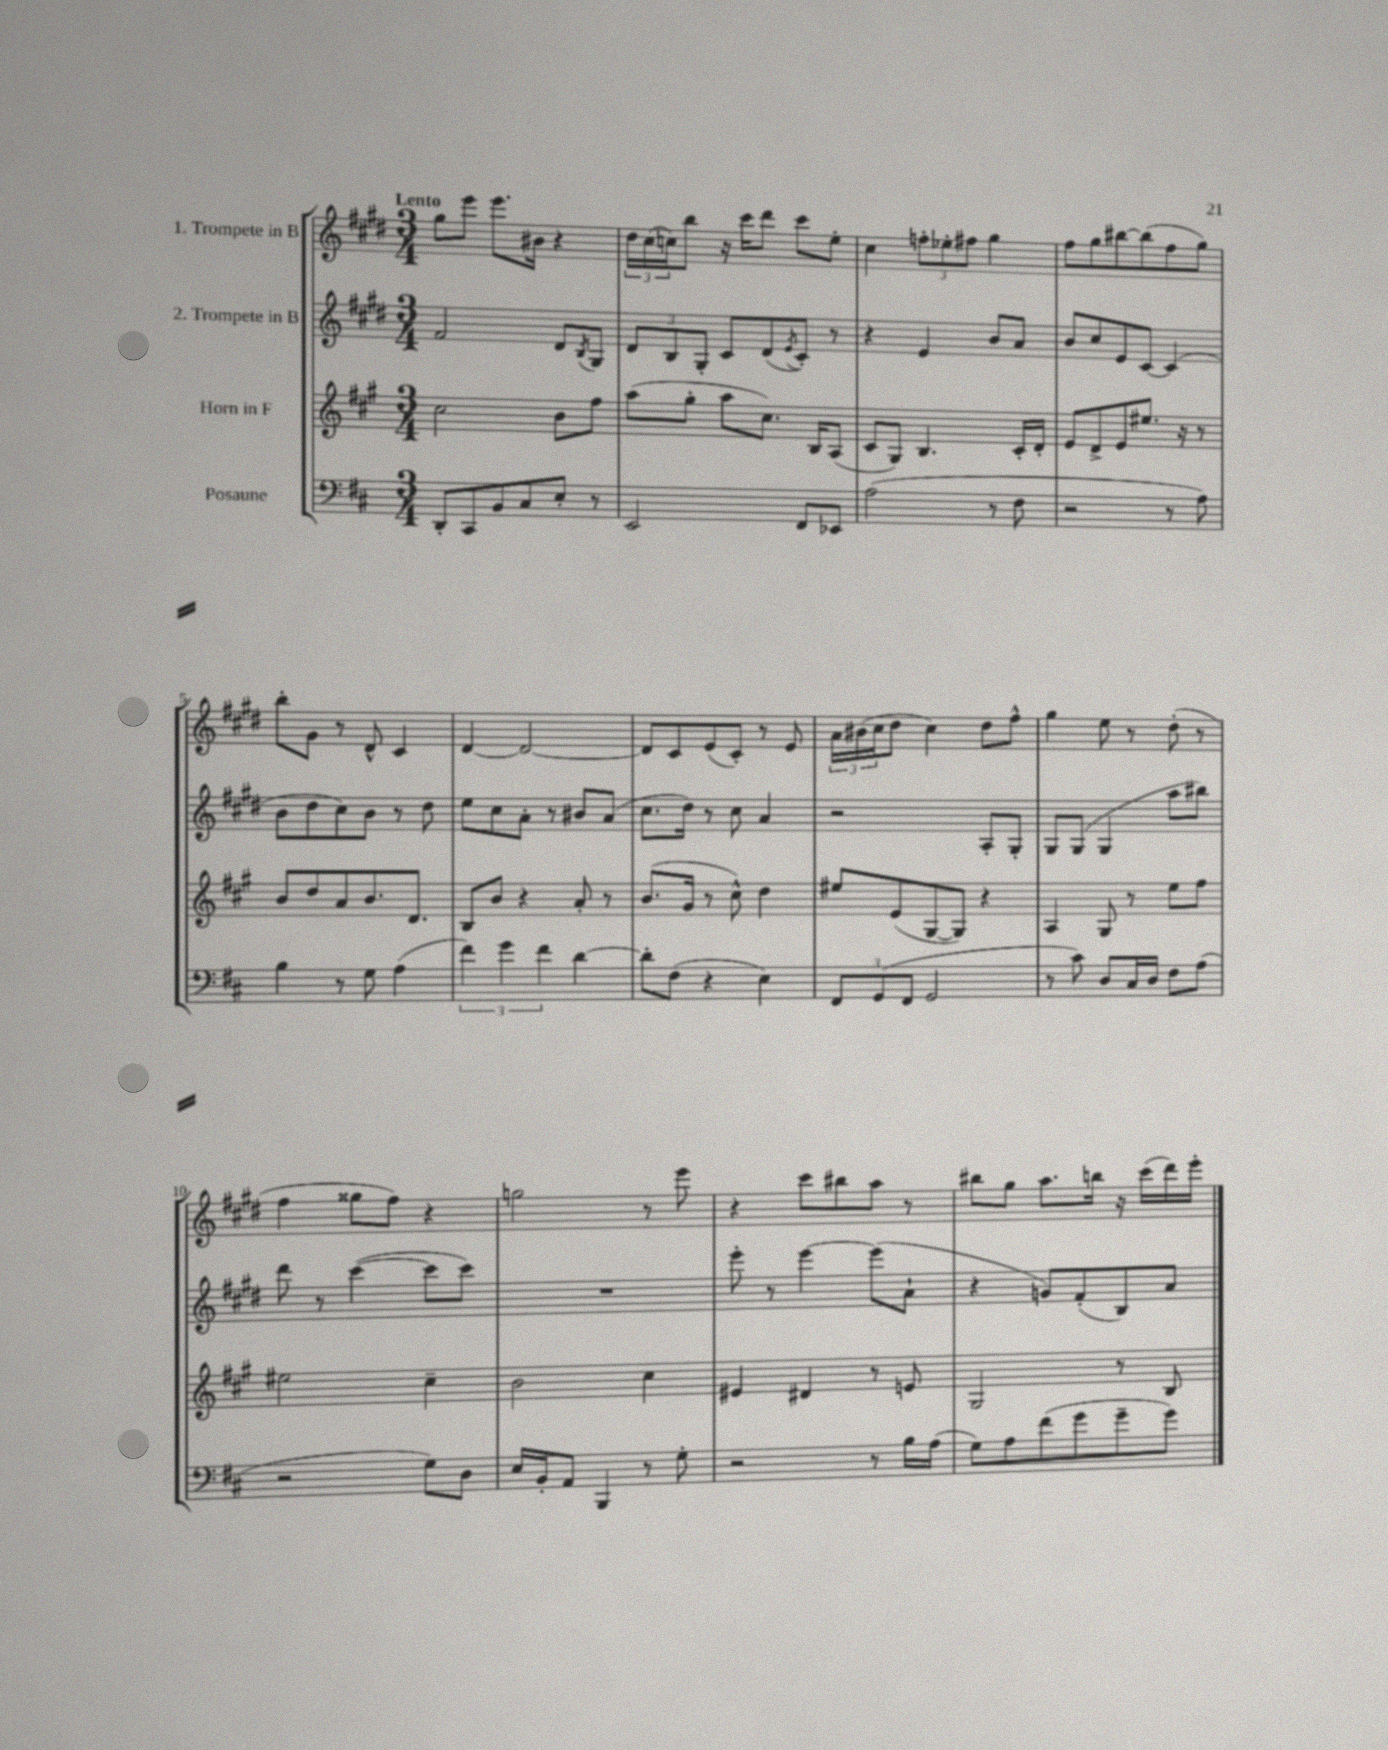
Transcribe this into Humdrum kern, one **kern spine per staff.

**kern	**kern	**kern	**kern
*staff4	*staff3	*staff2	*staff1
*clefF4	*clefG2	*clefG2	*clefG2
*k[f#c#]	*k[f#c#g#]	*k[f#c#g#d#]	*k[f#c#g#d#]
*M3/4	*M3/4	*M3/4	*M3/4
8DD'	2cc#	2f#	8gg#
8CC#	.	.	8eee
8BB	.	.	8.eee
8C#	.	.	.
.	.	.	16b#
8E'	8b	8d#	4r
.	.	8qB	.
8r	8ff#	8G#	.
=	=	=	=
2EE	(8aa	12d#	24dd#
.	.	.	(24cc#
.	.	12B	24cc)
.	8gg#'	.	8bb
.	.	12G#'	.
.	8aa	8c#	16r
.	.	.	16ccc#
.	8.cc#)	(8d#	8ddd#
.	.	8qe	.
8FF#	.	8c#')	8ccc#
.	16B	.	.
8EE-	(8A	8r	8ee'
=	=	=	=
(2A	8c#	4r	4cc#
.	8G#)	.	.
.	4.B	4e	12ff'
.	.	.	12ee-'
.	.	.	12ff#
8r	.	8b	4gg#
8F#	16c#'	8a	.
.	16d'	.	.
=	=	=	=
2r	8e	8b	8ff#
.	8d^	8cc#	8gg#
.	8e	8e	[8bb#
.	8.ee#	[8c#	(8bb#]
8r	.	(4c#]	8ff#
.	16r	.	.
8A)	8r	.	8gg#)
=	=	=	=
4B	8b	8b	8bb'
.	8dd	8dd#	8g#
8r	8a	8cc#)	8r
8G	8.b	8b	8d#^^
(4A	.	8r	4c#
.	8.d	.	.
.	.	8dd#	.
=	=	=	=
6f#)	8B	8ee	[4d#
.	8b	8cc#	.
6g	.	.	.
.	4r	8a'	2d#_
6f#	.	.	.
.	.	8r	.
[4d	8a'	8b#	.
.	8r	(8a	.
=	=	=	=
8d']	(8.b	8.cc#	8d#]
(8F#	.	.	8c#
.	16g#	16dd#)	.
4r	8r	8r	(8e
.	8cc#^^)	8cc#	8c#')
4E)	4dd	4a	8r
.	.	.	8e
=	=	=	=
12FF#	8ee#	2r	24a
.	.	.	(24b#
(12GG	.	.	24cc#
.	(8e	.	8dd#
12FF#	.	.	.
2GG	[8G#	.	4cc#)
.	8G#])	.	.
.	4r	8A'	8dd#
.	.	8G#'	8ff#^^
=	=	=	=
8r	4A	8G#	4gg#
8c#)	.	(8G#	.
8D	8G#	4G#	8ee
16C#	8r	.	8r
16D	.	.	.
8F#	8ee	8aa	(8dd#'
(8A	8ff#	8bb#)	8r
=	=	=	=
2r	2ee#	8ddd#	4ff#
.	.	8r	.
.	.	([4ccc#	8gg##
.	.	.	8ff#)
8G)	4cc#~	8ccc#]	4r
8D	.	8ccc#)	.
=	=	=	=
16E	2b	2.r	2gg
16BB'	.	.	.
8AA	.	.	.
4BBB	.	.	.
8r	4cc#	.	8r
8G'	.	.	8eee
=	=	=	=
2r	4e#	8eee'	4r
.	.	8r	.
.	4d#	[4eee	8ccc#
.	.	.	8bb#
8r	8r	(8eee]	8aa
16B	8e	8a`	8r
(16A	.	.	.
=	=	=	=
8G)	2G#	4r	8bb#
8A	.	.	8gg#
(8f#	.	8g)	8.aa
8g	.	(8f#'	.
.	.	.	16bb
8g~	8r	8B)	16r
.	.	.	(16ccc#
8g)	8B	8a	16ddd#)
.	.	.	16eee'
==	==	==	==
*-	*-	*-	*-
